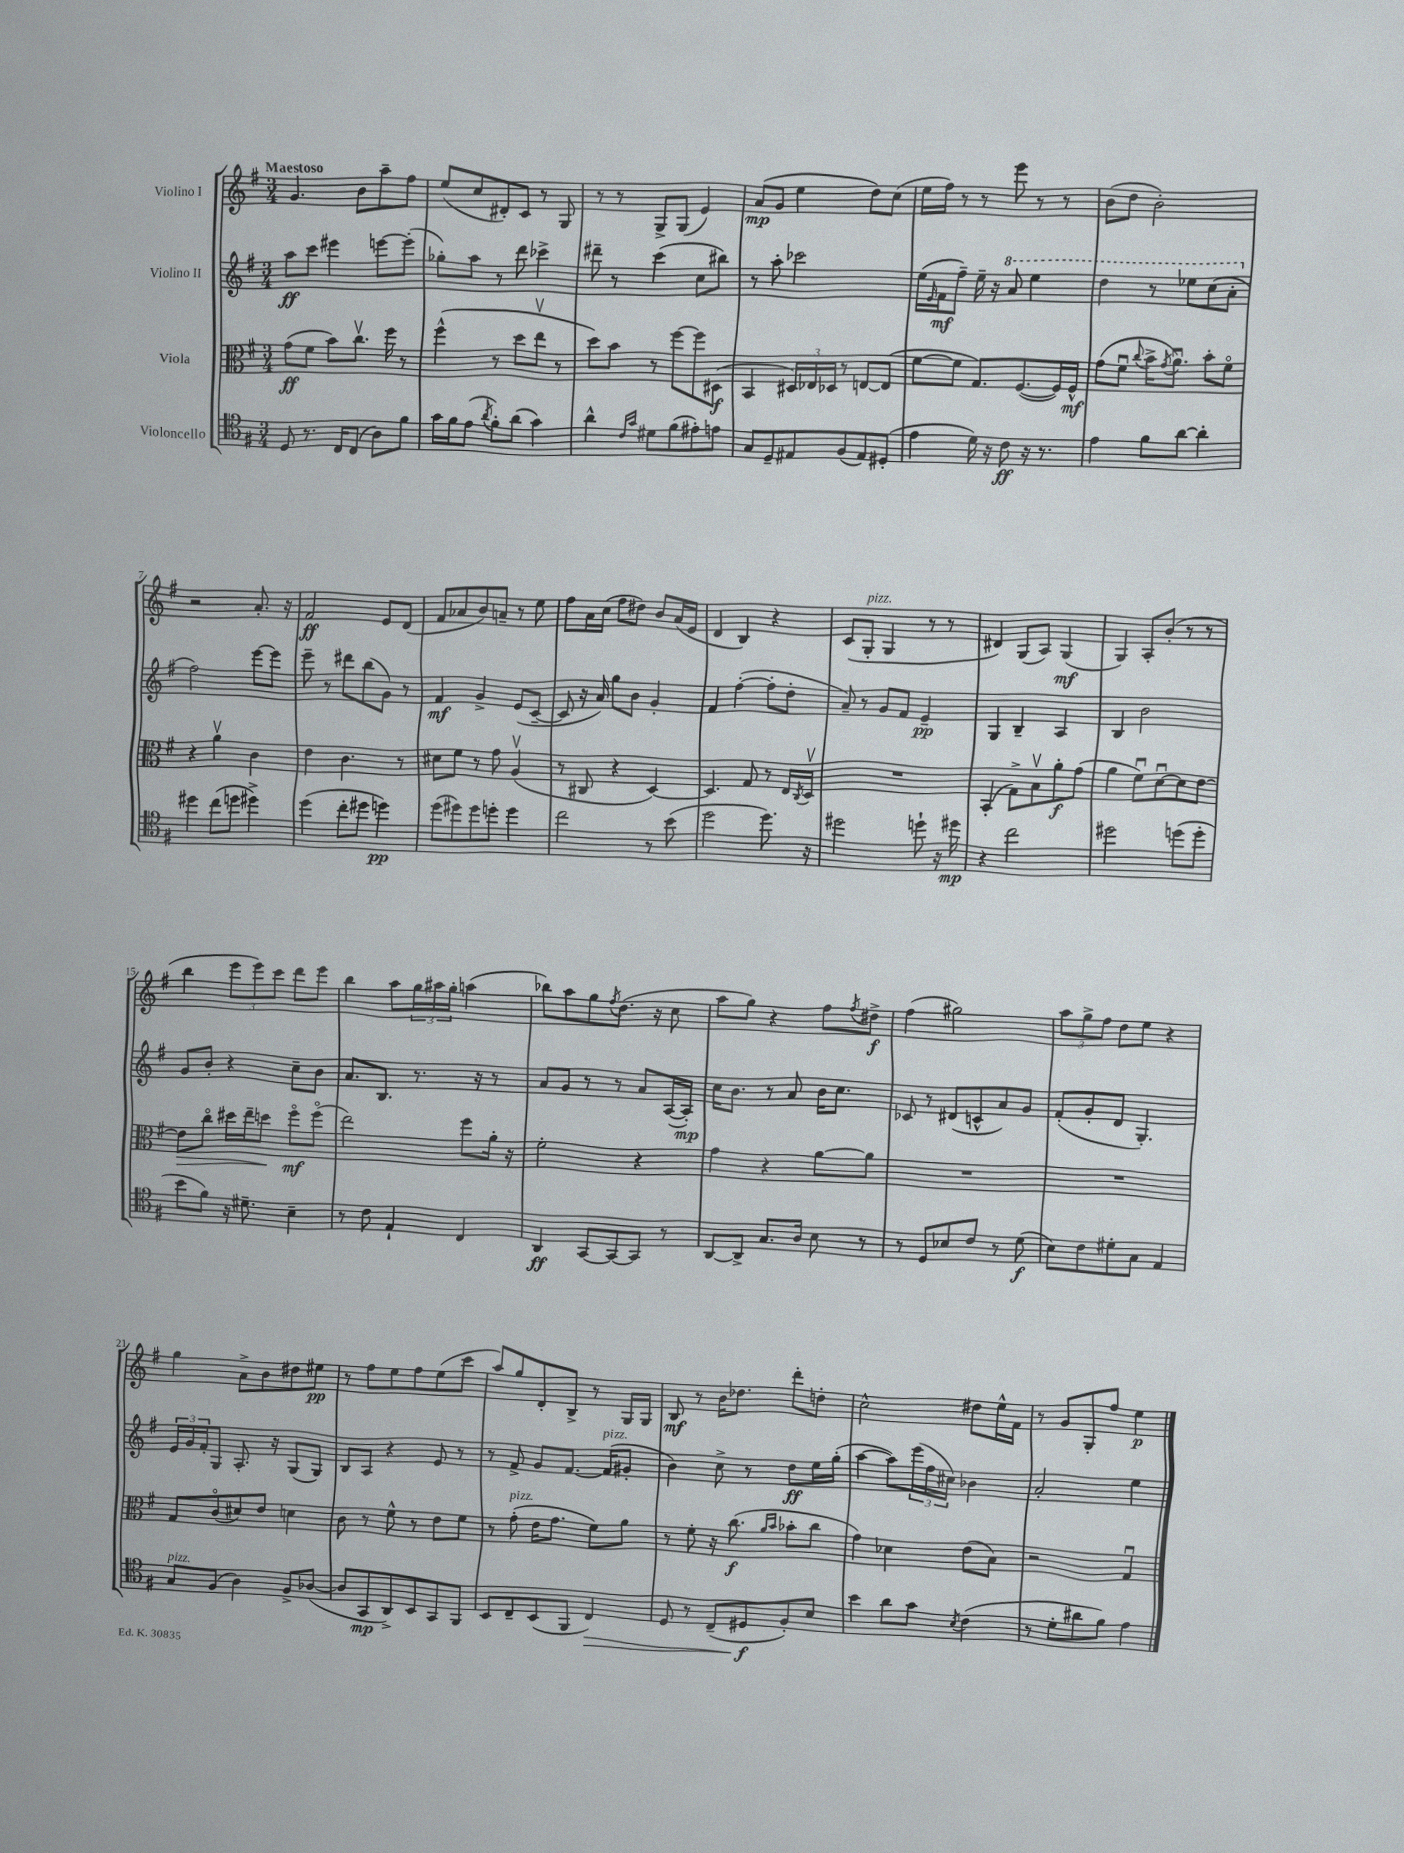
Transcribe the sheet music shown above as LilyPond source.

<<
\new StaffGroup <<
\new Staff = "s0" \with { instrumentName = "Violino I" } {
    \clef treble \key g \major \numericTimeSignature \time 3/4 \tempo "Maestoso"
    g'4. b'8 a''8-- fis''8 |
    e''8( c''8 dis'8-.) c'8 r8 g8 |
    r8 r8 g8-> g8( e'4) |
    a'8\mp( g'8 e''4 d''8) c''8( |
    e''16 fis''16) r8 r8 e'''8 r8 r8 |
    b'8( d''8 b'2-.) |
    r2 a'8.-. r16 |
    fis'2\ff e'8 d'8( |
    fis'8 aes'8 b'8) a'8-- r8 e''8 |
    fis''8 a'16 c''16( fis''8 dis''8) b'8 a'16( e'16 |
    d'4 b4) r4 |
    c'8( g8-.^\markup { \italic "pizz." } g4 r8 r8 |
    dis'4) g8( a8) g4\mf( |
    g4) a8-. b'8-.( r8 r8 |
    b''4 \tuplet 3/2 { e'''8 e'''8) c'''8 } d'''8 e'''8 |
    b''4 a''8 \tuplet 3/2 { g''16 ais''16 g''16-. } a''4( |
    bes''8) a''8 g''8 \acciaccatura { fis''8 } d''8.( r16 c''8 |
    a''8 g''8) r4 fis''8 \acciaccatura { fis''8 } dis''8->\f |
    fis''4( gis''2) |
    \tuplet 3/2 { a''8 g''8-> fis''8 } d''8 e''8 r4 |
    g''4 a'8-> b'8 dis''8 eis''8\pp |
    r8 fis''8 e''8 fis''8 e''8( c'''8 |
    a''8) g''8 d'8-. b8-> r8 g16 g16 |
    b8\mf r8 b'16 des''8. d'''8-. d''8-. |
    c''2-^ dis''8 e''16-^ fis'16 |
    r8 g'8 g8-. fis''8 e''4\p \bar "|." |
}
\new Staff = "s1" \with { instrumentName = "Violino II" } {
    \clef treble \key g \major \numericTimeSignature \time 3/4
    a''8\ff c'''8 eis'''4 e'''8~ e'''8-.( |
    ges''8-.) a''8 r8 d'''8 ces'''4-> |
    dis'''8-- r8 c'''4( c''8 bis''8) |
    r8 a''8-. ces'''2 |
    e''16( \grace { e'16 } fis'16\mf fis''8--) e''16-- r16 \ottava #1 a''8 e'''4 |
    d'''4 r8 ees'''8 c'''8( a''8-. \ottava #0 |
    fis''2) e'''8~ e'''8 |
    e'''8-- r8 dis'''8 b''8( g'8) r8 |
    fis'4\mf g'4-> e'8( c'8~-- |
    c'8 r16 a'16) g''8 b'8 g'4-. |
    fis'4 fis''4~-.( fis''8-. d''8-. |
    a'8--) r8 g'8 fis'8 e'4--\pp |
    g4 b4-- a4 |
    b4 b'2 |
    g'8 b'8-. r4 c''8-- b'8 |
    a'8. b8. r8. r16 r8 |
    a'8 g'8 r8 r8 a'8 a16~( a16-.\mp) |
    c''16 b'8. r8 a'8 b'16 c''8. |
    ces'8 r8 dis'8( c'8-^ a'8) g'8 |
    fis'8-.( g'8-. d'8 g4.-.) |
    \tuplet 3/2 { e'16 g'16 fis'16-. } g8 a8.-. r16 g8( g8) |
    b8 a8 r4 e'8 r8 |
    r8 fis'8-> g'8 fis'8.~ fis'16^\markup { \italic "pizz." }( gis'8-. |
    b'4) c''8-> r8 d''8\ff e''16 g''16-.( |
    a''4~ a''8) \tuplet 3/2 { e'''16( fis''16 cis''16) } bes'4 |
    a'2-. e''4 \bar "|." |
}
\new Staff = "s2" \with { instrumentName = "Viola" } {
    \clef alto \key g \major \numericTimeSignature \time 3/4
    g'8\ff( fis'8 b'8) c''8.\upbow fis''16 r8 |
    fis''4-^( r8 d''8 e''8\upbow r8 |
    d''8) b'8 r8 fis''8~ fis''8 dis8\f( |
    b,4 \tuplet 3/2 { dis16) ees16 des16 } r8 e8~ e8( |
    fis'8~ fis'8 g8.) fis8.~( fis16) fis16-^\mf |
    g'8( fis'8\downbow \appoggiatura { c''8 } b'16-> \acciaccatura { g'8 } a'8.\downbow) b'8-. fis'8\flageolet |
    r4 a'4\upbow c'4 |
    e'4 c'4. r8 |
    dis'8 fis'8 r8 g'8 a4\upbow( |
    r8 cis8 r4 d4~) |
    d4. g8 r8 e16 \acciaccatura { c8 } d16\upbow |
    R2. |
    b,4-.( g8->) b8\upbow a'8-.\f g'8( |
    a'4 fis'8\downbow) d'8~\downbow d'8 e'8~ |
    e'8\> c''8\flageolet dis''16 e''16-- d''8\! fis''8\flageolet\mf fis''8\flageolet( |
    e''2) fis''8 a'16-. r16 |
    fis'2-. r4 |
    g'4 r4 a'8~ a'8 |
    R2. |
    R2. |
    g8 c'8\flageolet( dis'8) e'8 d'4 |
    c'8 r8 fis'8-^ r8 e'8 fis'8 |
    r8 g'8-.^\markup { \italic "pizz." }( e'16 g'8. fis'8) a'8 |
    r8 fis'8-. r16 c''8.\f( \grace { a'16 b'16 } bes'8-. c''8 |
    g'4) des'4 e'8( b8) |
    r2 g4\downbow \bar "|." |
}
\new Staff = "s3" \with { instrumentName = "Violoncello" } {
    \clef tenor \key g \major \numericTimeSignature \time 3/4
    d8 r8. c16 c8( a8) fis'8 |
    g'16 fis'16 e'8( \acciaccatura { a'8 } fis'8-.) a'8( g'4) |
    a'4-^ \grace { c'16 g'16 } dis'8 fis'8( eis'8-.) e'8 |
    g8 d8-- eis8 fis8( eis8) dis8-.( |
    e'4 d'16) r16 c'8\ff r16 r8. |
    e'4 fis'8 a'8~ a'4-. |
    dis''4 c''8( d''8 dis''4->) |
    d''4( c''8-. dis''8 d''4\pp) |
    d''8( dis''8) dis''8 d''8-. d''4 |
    c''2 r8 b'8( |
    d''2 d''8.) r16 |
    dis''2 d''8-! r16 dis''16\mp |
    r4 c''2 |
    dis''2 d''8( d''8-. |
    b'8 fis'8) r16 dis'8.-- b4-- |
    r8 c'8 e4-! c4 |
    a,4\ff g,8~ g,8~ g,8 r8 |
    a,8~ a,8-> g8. a16 b8 r8 |
    r8 d8 bes8 c'8 r8 d'8\f( |
    b8) c'8 dis'8-. g8 e4 |
    g8^\markup { \italic "pizz." } fis8( a4) fis8-> aes8~( |
    aes8 g,8\mp a,8->) b,8 g,8 fis,8 |
    b,8 c8-- b,8( fis,8 c4\>) |
    d8 r8 c8--( dis8\f\! fis8-.) b8 |
    b'4 a'8 g'8 \acciaccatura { b8 } c'4( |
    r8 d'8-. ais'8 fis'8) e'4 \bar "|." |
}
>>
>>
